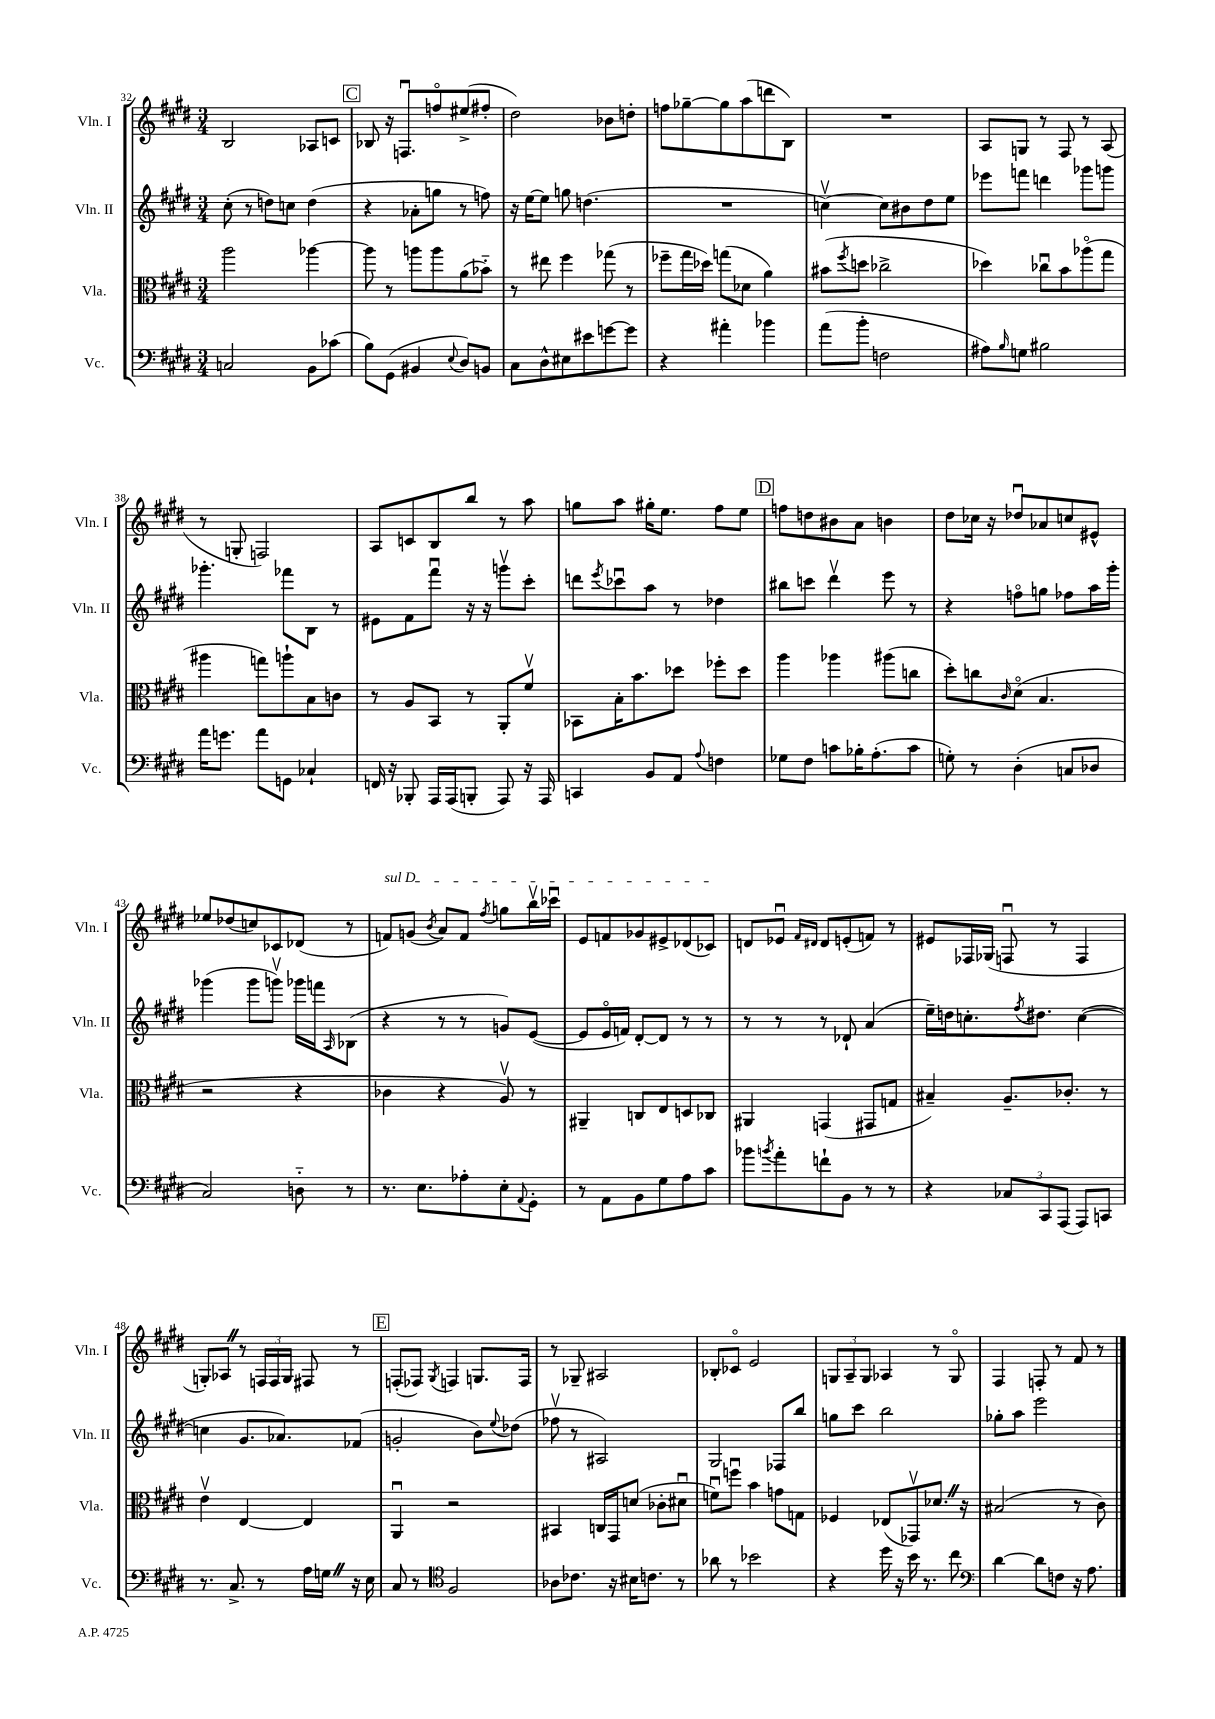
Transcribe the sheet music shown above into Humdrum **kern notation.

**kern	**kern	**kern	**kern
*part4	*part3	*part2	*part1
*staff4	*staff3	*staff2	*staff1
*I"Vc.	*I"Vla.	*I"Vln. II	*I"Vln. I
*I'Vc.	*I'Vla.	*I'Vln. II	*I'Vln. I
*clefF4	*clefC3	*clefG2	*clefG2
*k[f#c#g#d#]	*k[f#c#g#d#]	*k[f#c#g#d#]	*k[f#c#g#d#]
*M3/4	*M3/4	*M3/4	*M3/4
=32	=32	=32	=32
2Cn/	2aa\	(8cc#'\	2B/
.	.	8r	.
.	.	8ddn\L)	.
.	.	8ccn\J	.
8BB\L	[4aa-X\	(4dd\	8A-X/L
(8c-X\J	.	.	8cn/J
!!LO:REH:place=s1:t=C
=33	=33	=33	=33
8B\L)	8aa-\]	4r	8B-X/
(8GG#\J	8r	.	16r
.	.	.	8.Fnu/L
4BB#X/	8aan\L	8a-X'\L	.
.	8aa\	8ggn\J	8ffn/
8qqE/	.	.	.
8D#/L)	(8a\	8r	(8ee#X^/
8BBn/J	8b-X\J)	8ffn\)	8ff#X'/J
=34	=34	=34	=34
8C#\L	8r	16r	2dd#\)
.	.	[16ee\KL	.
8D#^^\	8ee#X\	8ee\J]	.
8E#X\	4ff#\	8ggn\	.
8e#X\	.	(4.ddn\	.
[8gn\	(8gg-X\	.	8b-X\L
8g\J]	8r	.	8ddn'\J
=35	=35	=35	=35
4r	8ff-X~\L	2.r	8ffn\L
.	16gg#\L	.	[8gg-X~\
.	16dd-X\JJ)	.	.
4a#X'\	(8ggn\L	.	8gg-\]
.	8d-X\J	.	(8aa\
4b-X\	4a\)	.	8dddn\
.	.	.	8B\J)
=36	=36	=36	=36
(8a\L	(8b#X\L	[4ccnv\)	2.r
.	8qff#/	.	.
8b'\J	8ddn\J	.	.
2Fn\	2cc-X^\	8cc\L]	.
.	.	8b#X\	.
.	.	8dd#\	.
.	.	8ee\J	.
=37	=37	=37	=37
8A#X\L)	4dd-X\)	8eee-X\L	8A/L
16qqB/	.	.	.
8Gn\J	.	8fffn\J	8Gn/J
2B#X\	8cc-Xu\L	4dddn\	8r
.	8b\	.	8F#/
.	(8aa-X\	8ggg-X\L	8r
.	8gg#\J	8gggn\J	(8A/
!!LO:LB:g=z
=38	=38	=38	=38
16a\KL	4aa#X\	4.ggg-X'\	8r
8.gn\J	.	.	.
.	.	.	8Gn'/
8a\L	8ggn\L)	.	2Fn/)
8GGn\J	8aan`\	8fff-X\L	.
4C-X`/	8B\	8B\J	.
.	8cn\J	8r	.
=39	=39	=39	=39
16FFn/	8r	8e#X\L	8A/L
16r	.	.	.
8BBB-X'/	8A/L	8f#\	8cn/
16AAA/LL	8BB/J	8fff#u\J	8B/
(16AAA/J	.	.	.
8BBBn'/J	8r	16r	8bb/J
.	.	16r	.
8AAA/)	8AA'/L	8gggnv\L	8r
16r	8f#v/J	8ccc#'\J	8aa\
16AAA/	.	.	.
=40	=40	=40	=40
4CCn/	8BB-X\L	8dddn\L	8ggn\L
.	.	8qeee/	.
.	16B'\K	8ccc-Xu\	8aa\J
.	8.b\	.	.
8BB/L	.	8aa\J	16gg#X'\KL
.	.	.	8.ee\J
8AA/J	8dd-X\J	8r	.
8qqA/	.	.	.
4Fn\	8ff-X'\L	4dd-X\	8ff#\L
.	8dd-\J	.	8ee\J
!!LO:REH:place=s1:t=D
=41	=41	=41	=41
8G-X\L	4aa\	8bb#X\L	8ffn\L
8F#\J	.	8cccn\J	8ddn\
8cn\L	4aa-X\	4ddd#v\	8b#X\
16B-X'\K	.	.	8a\J
(8.A'\	.	.	.
.	(8aa#X\L	8eee\	4bn\
8c\J	8ccn\J	8r	.
=42	=42	=42	=42
8Gn'\)	8dd#'\L)	4r	8dd#\L
8r	8ccn\	.	16cc-X\Jk
.	.	.	16r
.	16qqc#/	.	.
(4D#'\	(8d#\J	8ffn\L	8dd-Xu/L
.	4.B/	8ggn\J	8a-X/
8Cn/L	.	8ff-X\L	8ccn/
8D-X/J	.	16aa\L	8e#X^^/J
.	.	16ggg#'\JJ	.
!!LO:LB:g=z
=43	=43	=43	=43
2C#/)	2r	(4ggg-X\	8ee-X/L
.	.	.	(8dd-X/
.	.	8ggg-\L	8ccn/)
.	.	8gggnv\J)	8c-X/
8Dn\	4r	16ggg-X\LL	(8d-X/J
.	.	16fffn\J	.
.	.	16qqA/	.
8r	.	(8B-X\J	8r
=44	=44	=44	=44
!	!	!	!LO:TX:a:i:t=sul D
8.r	4c-X\	4r	8fn/L)
.	.	.	(8gn/J
8.E\L	.	.	.
.	.	.	8qb/
.	4r	8r	8a/L)
8A-X'\	.	8r	8f/J
.	.	.	8qff#/
8E'\	8Av/)	8gn/L)	8ggn\L
8qqAA/	.	.	.
8GG#'\J	8r	([8e/J	16bbv\L
.	.	.	16ccc-Xu\JJ
=45	=45	=45	=45
8r	4AA#X~/	8e/L]	8e/L
8AA\L	.	16e/L	8fn/
.	.	16fn/JJ)	.
8BB\	8Cn/L	[8d#'/L	8g-X/
8G#\	8E/	8d#/J]	8e#X^/
8A\	8Dn/	8r	(8d-X/
8c#\J	8C-X/J	8r	8c-X/J)
=46	=46	=46	=46
8b-X\L	4AA#X/	8r	8dn/L
8qbn/	.	.	.
8a'\	.	8r	8e-Xu/J
.	.	.	16qqf#/LL
.	.	.	16qqd#X/JJ
8fn`\	(4GGn/	8r	8d#/L
8BB\J	.	8d-X`/	(8en'/
8r	8GG#X/L	(4a/	8fn/J)
8r	8Gn/J	.	8r
=47	=47	=47	=47
4r	4B#X~/)	16ee~\LL)	8e#X/L
.	.	16ddn\J	.
.	.	8.ccn'\	16F-X/L
.	.	.	(16G-X/JJ
12C-X/L	8.A~/L	.	8Fnu/
.	.	8qff#/	.
.	.	8.dd#X\J	.
12CC#/	.	.	.
.	.	.	8r
(12AAA/J	.	.	.
.	8.c-X'/J	.	.
8AAA/L)	.	([4cc\	4F/
8CCn/J	8r	.	.
!!LO:LB:g=z
=48	=48	=48	=48
8.r	4ev\	4ccn\]	8Gn'/L)
.	.	.	8A-XZ/J
8.C#^/	.	.	.
.	[4E/	8.g#/L	8r
8r	.	.	24Fn/LL
.	.	.	24F/
.	.	8.a-X/)	.
.	.	.	24G/JJ
16A\LL	4E/]	.	8F#X/
16GnZ\JJ	.	.	.
16r	.	(8f-X/J	8r
16E\	.	.	.
!!LO:REH:place=s1:t=E
=49	=49	=49	=49
8C#/	4AAu/	2gn'/	(8Fn'/L
8r	.	.	8F-X/J)
*clefC4	*	*	*
.	.	.	8qG#/
2F#/	2r	.	4Fn/
.	.	8b\L)	8.Gn/L
.	.	8qqee/	.
.	.	(8dd-X\J	.
.	.	.	16F/Jk
=50	=50	=50	=50
8A-X\L	4BB#X/	8ff-Xv\	8r
8.c-X\J	.	8r	8G-X~/
.	16Cn/LL	2A#X/)	2A#X/
16r	16GG#/J	.	.
16B#X\KL	(8dn/J	.	.
8.cn\J	.	.	.
.	8c-X'\L	.	.
8r	8d#Xu\J	.	.
=51	=51	=51	=51
8a-X\	8fnu\L)	2G#/	8B-X'/L
8r	8ffnu\J	.	8c-X/J
2b-X\	4b\	.	2e/
.	8gn\L	8F-X/L	.
.	8Gn\J	8bb/J	.
=52	=52	=52	=52
4r	4F-X/	8ggn\L	12Gn/L
.	.	.	12A~/
.	.	8ccc#\J	.
.	.	.	12G/J
16dd#\	(8E-X/L	2bb\	4A-X/
16r	.	.	.
16b\	8GG-Xv/)	.	.
8.r	.	.	.
.	8.d-XZ/J	.	8r
8cc#\	.	.	8G/
.	16r	.	.
=53	=53	=53	=53
*clefF4	*	*	*
[4d#\	(2B#X/	8gg-X'\L	4F#/
.	.	8aa\J	.
8d#\L]	.	2eee\	8Fn'/
8Fn\J	.	.	8r
16r	8r	.	8f#/
8.A\	.	.	.
.	8c#\)	.	8r
==	==	==	==
*-	*-	*-	*-
